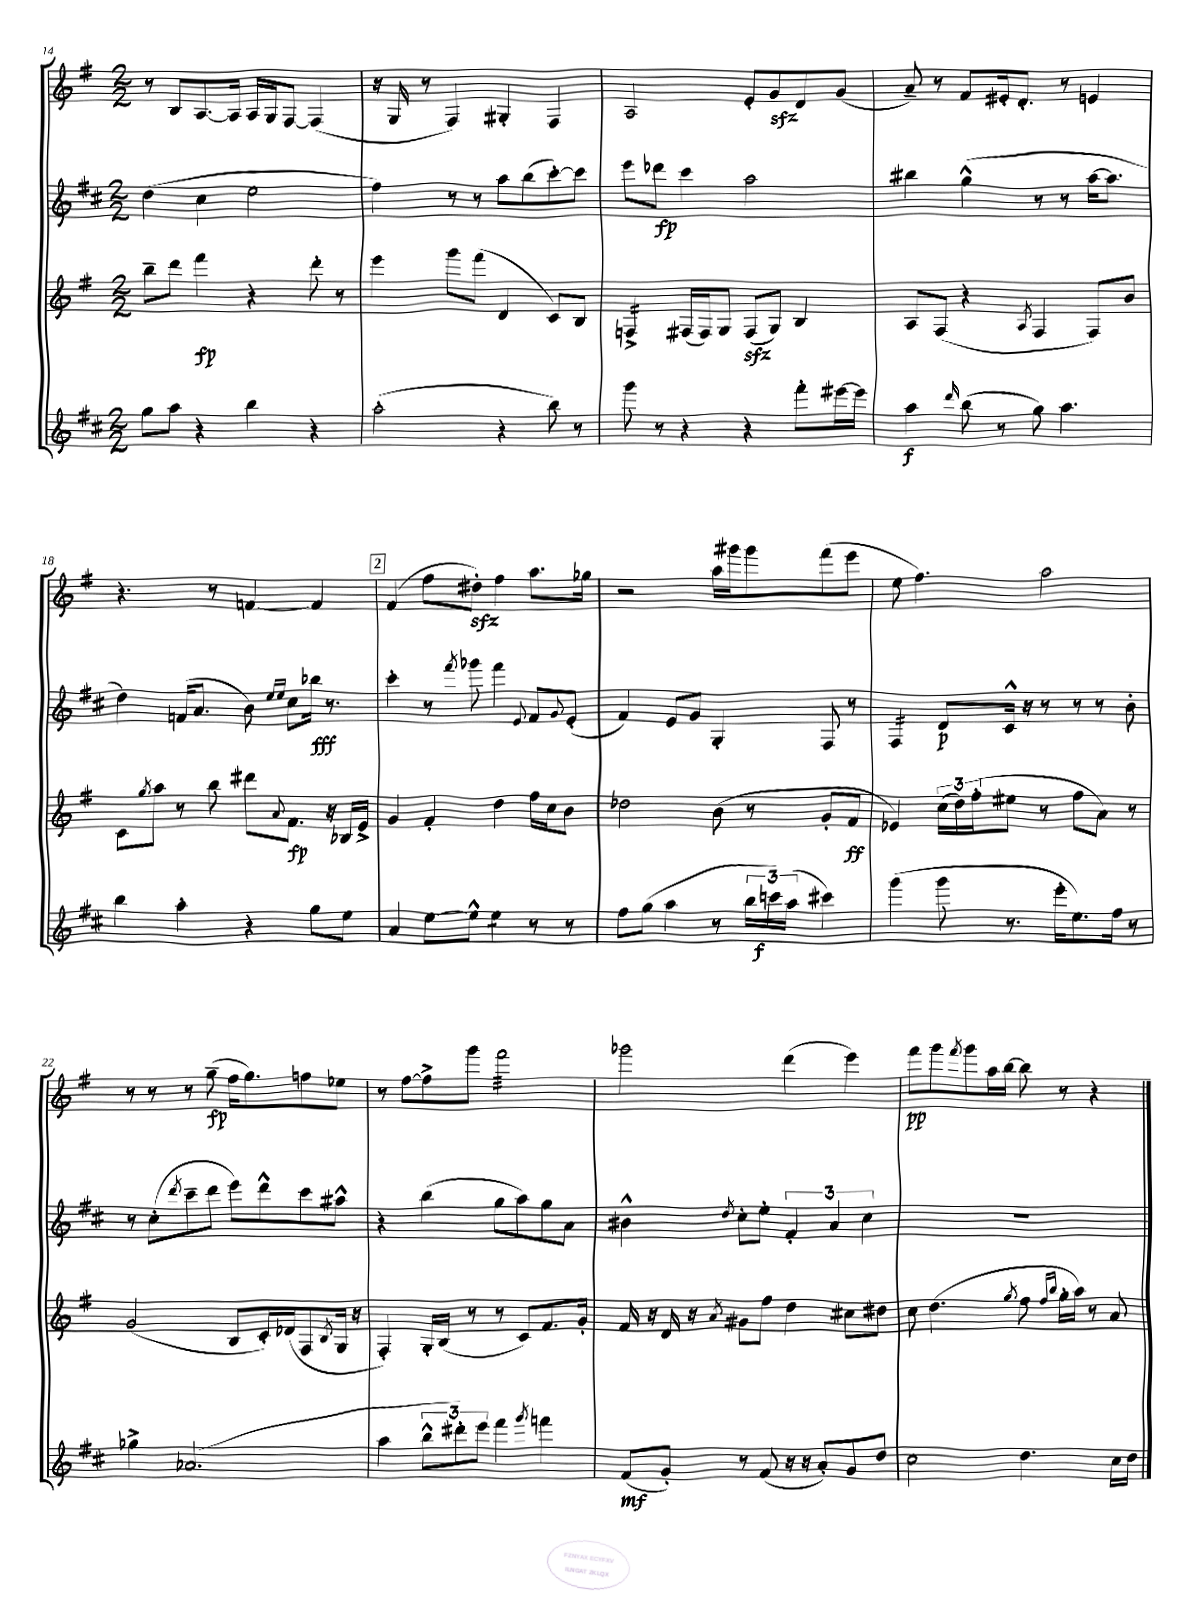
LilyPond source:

<<
\new StaffGroup <<
\new Staff = "s0" {
    \clef treble \key g \major \numericTimeSignature \time 2/2
    r8 b8 a8.~ a16 a16 g16 fis8~ fis4( |
    r16 g16 r8 fis4) gis4-. fis4 |
    a2 e'8-. g'8\sfz d'8 g'8( |
    a'8--) r8 fis'8 eis'16-. d'8.-. r8 e'4 |
    r4. r8 f'4~ f'4 |
    \mark \markup { \box "2" } fis'4( fis''8 dis''8-.\sfz) fis''4 a''8. ges''16 |
    r2 a''16 gis'''16 gis'''8 fis'''8( e'''8 |
    e''8 fis''4.) a''2 |
    r8 r8 r8 g''8--\fp( fis''16 g''8.) f''8 ees''8 |
    r8 fis''8~ fis''8-> g'''8 fis'''2:32 |
    ges'''2 d'''4( e'''4) |
    fis'''8\pp g'''8 \acciaccatura { fis'''8 } g'''8 a''16 b''16~ b''8 r8 r4 \bar "|." |
}
\new Staff = "s1" {
    \clef treble \key d \major \numericTimeSignature \time 2/2
    d''4( cis''4 e''2 |
    fis''4) r8 r8 a''8 b''8( cis'''8~-.) cis'''8 |
    e'''8 des'''8\fp cis'''4 a''2 |
    bis''4 g''4-^( r8 r8 a''16~ a''8. |
    d''4) f'16( a'8. b'8) \grace { e''16 e''16 } cis''8 bes''16\fff r8. |
    \mark \markup { \box "2" } cis'''4-. r8 \acciaccatura { fis'''8 } ges'''8 fis'''4 \appoggiatura { e'8 } fis'8 \appoggiatura { g'8 } e'8-.( |
    fis'4) e'8 g'8 g4-. fis8 r8 |
    fis4:16 d'8\p cis'16-^ r16 r8 r8 r8 b'8-. |
    r8 cis''8-.( \acciaccatura { d'''8 } cis'''8-- d'''8 e'''8) d'''8-^ cis'''8 ais''8-^ |
    r4 b''4( g''8 a''8) g''8 a'8 |
    bis'4-^ \acciaccatura { d''8 } cis''8-. e''8-. \tuplet 3/2 { fis'4-. a'4 cis''4 } |
    R1 \bar "|." |
}
\new Staff = "s2" {
    \clef treble \key g \major \numericTimeSignature \time 2/2
    b''8-- d'''8 fis'''4\fp r4 d'''8-. r8 |
    e'''4 g'''8 fis'''8( d'4 c'8) b8 |
    f4:16-> fis16( fis16) g8 fis8\sfz( g8) b4 |
    a8 fis8( r4 \acciaccatura { a8 } fis4 fis8) b'8 |
    c'8 \acciaccatura { g''8 } a''8 r8 b''8 dis'''8 \appoggiatura { a'8 } fis'8.\fp r16 bes16 e'16-> |
    \mark \markup { \box "2" } g'4 fis'4-. d''4 fis''16 c''16 b'8 |
    des''2 b'8( r8 g'8-. fis'8\ff |
    ees'4) \tuplet 3/2 { c''16( d''16) fis''16-.( } eis''8 r8 fis''8 a'8) r8 |
    g'2( b8 c'16-.) des'16( fis8 \acciaccatura { b8 } g16 r16 |
    fis4-.) g16-. b16( r8 r8 c'8) fis'8. g'16-. |
    fis'16 r16 d'16 r16 \acciaccatura { a'8 } gis'8 fis''8 d''4 cis''8 dis''8 |
    c''8 d''4.( \acciaccatura { g''8 } fis''8 \grace { fis''16 b''16 } g''16-. a''16) r8 a'8 \bar "|." |
}
\new Staff = "s3" {
    \clef treble \key d \major \numericTimeSignature \time 2/2
    g''8 a''8 r4 b''4 r4 |
    a''2-.( r4 b''8) r8 |
    g'''8 r8 r4 r4 fis'''8-. eis'''16~ eis'''16 |
    a''4\f \grace { d'''16 } b''8( r8 g''8) a''4. |
    b''4 a''4-. r4 g''8 e''8 |
    \mark \markup { \box "2" } a'4 e''8~ e''8-^ e''4:8 r8 r8 |
    fis''8 g''8( a''4 r8 \tuplet 3/2 { b''16 c'''16\f) a''16( } cis'''4) |
    g'''4( g'''8 r8. e'''16-. e''8.) fis''16 r8 |
    ges''4-> aes'2.( |
    a''4 \tuplet 3/2 { b''8-^ dis'''8-.) e'''8 } fis'''4 \acciaccatura { g'''8 } f'''4 |
    fis'8\mf( g'8-.) r8 fis'8( r16 r16 a'8-.) g'8 d''8 |
    cis''2 d''4. cis''16 d''16 \bar "|." |
}
>>
>>
\layout { \context { \Score currentBarNumber = #14 } }
